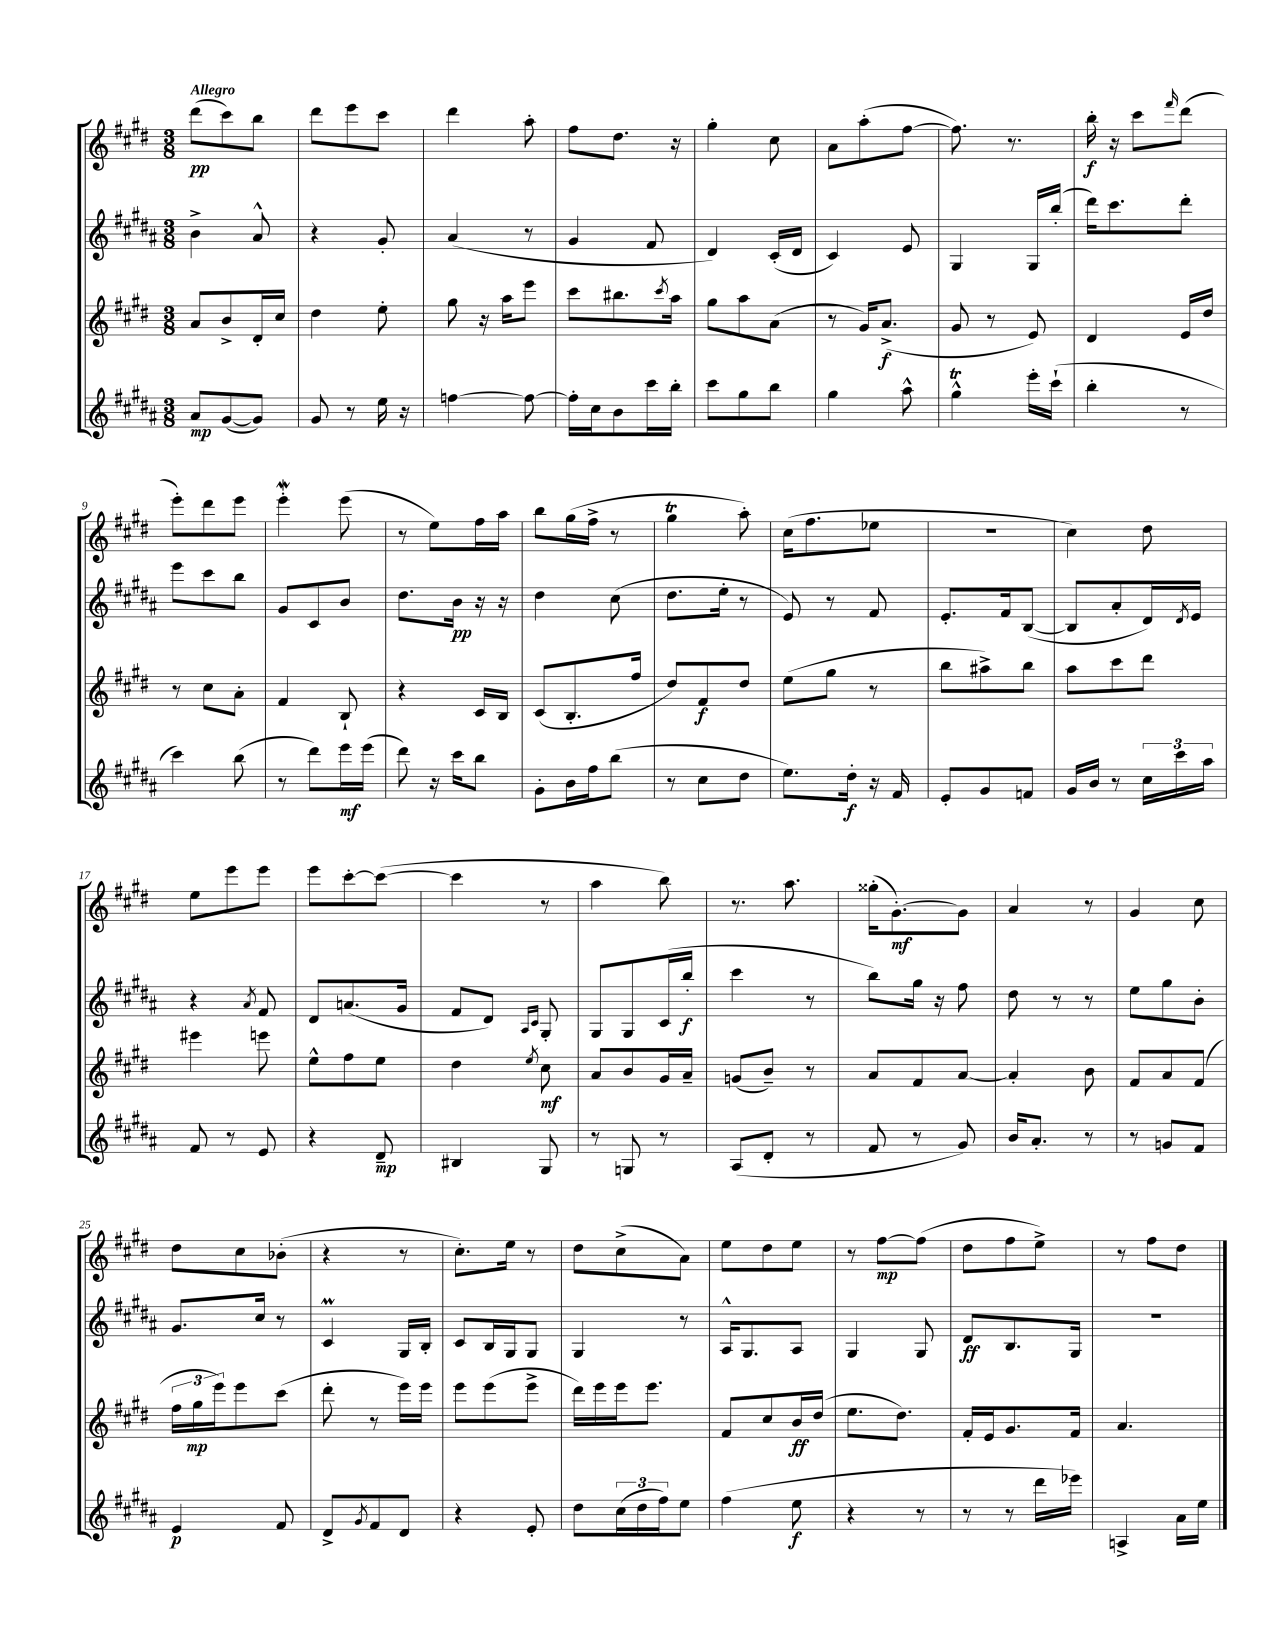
<<
\new StaffGroup <<
\new Staff = "s0" {
    \clef treble \key e \major \numericTimeSignature \time 3/8 \tempo "Allegro"
    dis'''8\pp( cis'''8) b''8 |
    dis'''8 e'''8 cis'''8 |
    dis'''4 a''8-. |
    fis''8 dis''8. r16 |
    gis''4-. cis''8 |
    a'8 a''8-.( fis''8~ |
    fis''8.) r8. |
    b''16-.\f r16 cis'''8 \grace { fis'''16 } dis'''8( |
    e'''8-.) dis'''8 e'''8 |
    e'''4-.\mordent e'''8( |
    r8 e''8) fis''16 a''16 |
    b''8 gis''16( fis''16-> r8 |
    gis''4\trill a''8-.) |
    cis''16( fis''8. ees''8 |
    R4. |
    cis''4) dis''8 |
    e''8 e'''8 e'''8 |
    e'''8 cis'''8~-. cis'''8~( |
    cis'''4 r8 |
    a''4 b''8) |
    r8. a''8. |
    gisis''16-.( gis'8.~-.\mf) gis'8 |
    a'4 r8 |
    gis'4 cis''8 |
    dis''8 cis''8 bes'8-.( |
    r4 r8 |
    cis''8.-.) e''16 r8 |
    dis''8 cis''8->( a'8) |
    e''8 dis''8 e''8 |
    r8 fis''8~\mp fis''8( |
    dis''8 fis''8 e''8->) |
    r8 fis''8 dis''8 \bar "|." |
}
\new Staff = "s1" {
    \clef treble \key b \major \numericTimeSignature \time 3/8
    b'4-> ais'8-^ |
    r4 gis'8-. |
    ais'4( r8 |
    gis'4 fis'8 |
    dis'4) cis'16-.( dis'16 |
    cis'4) e'8 |
    gis4 gis16 b''16-.( |
    dis'''16) cis'''8. dis'''8-. |
    e'''8 cis'''8 b''8 |
    gis'8 cis'8 b'8 |
    dis''8. b'16\pp r16 r16 |
    dis''4 cis''8( |
    dis''8. e''16-. r8 |
    e'8) r8 fis'8 |
    e'8.-. fis'16 b8~( |
    b8 ais'8-. dis'16) \acciaccatura { dis'8 } e'16 |
    r4 \acciaccatura { ais'8 } fis'8 |
    dis'8 a'8.( gis'16 |
    fis'8 dis'8) \grace { ais16 cis'16 } gis8-. |
    gis8 gis8 cis'16( b''16-.\f |
    cis'''4 r8 |
    b''8) gis''16 r16 fis''8 |
    dis''8 r8 r8 |
    e''8 gis''8 b'8-. |
    gis'8. cis''16 r8 |
    cis'4\prall gis16 b16-. |
    cis'8 b16 gis16 gis8 |
    gis4 r8 |
    ais16-^ gis8. ais8 |
    gis4 gis8 |
    dis'8\ff b8. gis16 |
    R4. \bar "|." |
}
\new Staff = "s2" {
    \clef treble \key e \major \numericTimeSignature \time 3/8
    a'8 b'8-> dis'16-. cis''16 |
    dis''4 e''8-. |
    gis''8 r16 a''16 e'''8 |
    cis'''8 bis''8. \acciaccatura { cis'''8 } a''16 |
    gis''8 a''8 a'8( |
    r8 gis'16) a'8.->\f( |
    gis'8 r8 e'8) |
    dis'4 e'16 dis''16 |
    r8 cis''8 a'8-. |
    fis'4 b8-! |
    r4 cis'16 b16 |
    cis'8( b8.-. fis''16 |
    dis''8) fis'8\f dis''8 |
    e''8( gis''8 r8 |
    b''8 ais''8->) b''8 |
    a''8 cis'''8 dis'''8 |
    eis'''4 e'''8 |
    e''8-^ fis''8 e''8 |
    dis''4 \acciaccatura { e''8 } cis''8\mf |
    a'8 b'8 gis'16 a'16-- |
    g'8( b'8--) r8 |
    a'8 fis'8 a'8~ |
    a'4-. b'8 |
    fis'8 a'8 fis'8( |
    \tuplet 3/2 { fis''16 gis''16\mp e'''16) } e'''8 cis'''8( |
    dis'''8-. r8 e'''16) e'''16 |
    e'''8 e'''8( e'''8-> |
    dis'''16) e'''16 e'''16 e'''8. |
    fis'8 cis''8 b'16\ff dis''16( |
    e''8. dis''8.) |
    fis'16-. e'16 gis'8. fis'16 |
    a'4. \bar "|." |
}
\new Staff = "s3" {
    \clef treble \key b \major \numericTimeSignature \time 3/8
    ais'8\mp gis'8~( gis'8) |
    gis'8 r8 e''16 r16 |
    f''4~ f''8~ |
    f''16-. cis''16 b'8 cis'''16 b''16-. |
    cis'''8 gis''8 b''8 |
    gis''4 ais''8-^ |
    gis''4-^\trill e'''16-. cis'''16-!( |
    b''4-. r8 |
    cis'''4) b''8( |
    r8 dis'''8) e'''16\mf e'''16( |
    dis'''8) r16 cis'''16 b''8 |
    gis'8-. b'16 fis''16 b''8( |
    r8 cis''8 dis''8 |
    e''8.) dis''16-.\f r16 fis'16 |
    e'8-. gis'8 f'8 |
    gis'16 b'16 r8 \tuplet 3/2 { cis''16 cis'''16 ais''16 } |
    fis'8 r8 e'8 |
    r4 dis'8--\mp |
    bis4 gis8 |
    r8 g8 r8 |
    ais8( dis'8-. r8 |
    fis'8 r8 gis'8) |
    b'16 ais'8.-. r8 |
    r8 g'8 fis'8 |
    e'4\p fis'8 |
    dis'8-> \acciaccatura { gis'8 } fis'8 dis'8 |
    r4 e'8-. |
    dis''8 \tuplet 3/2 { cis''16( dis''16 fis''16) } e''8 |
    fis''4( e''8\f |
    r4 r8 |
    r8 r8 dis'''16 ees'''16) |
    a4-> ais'16 e''16 \bar "|." |
}
>>
>>
